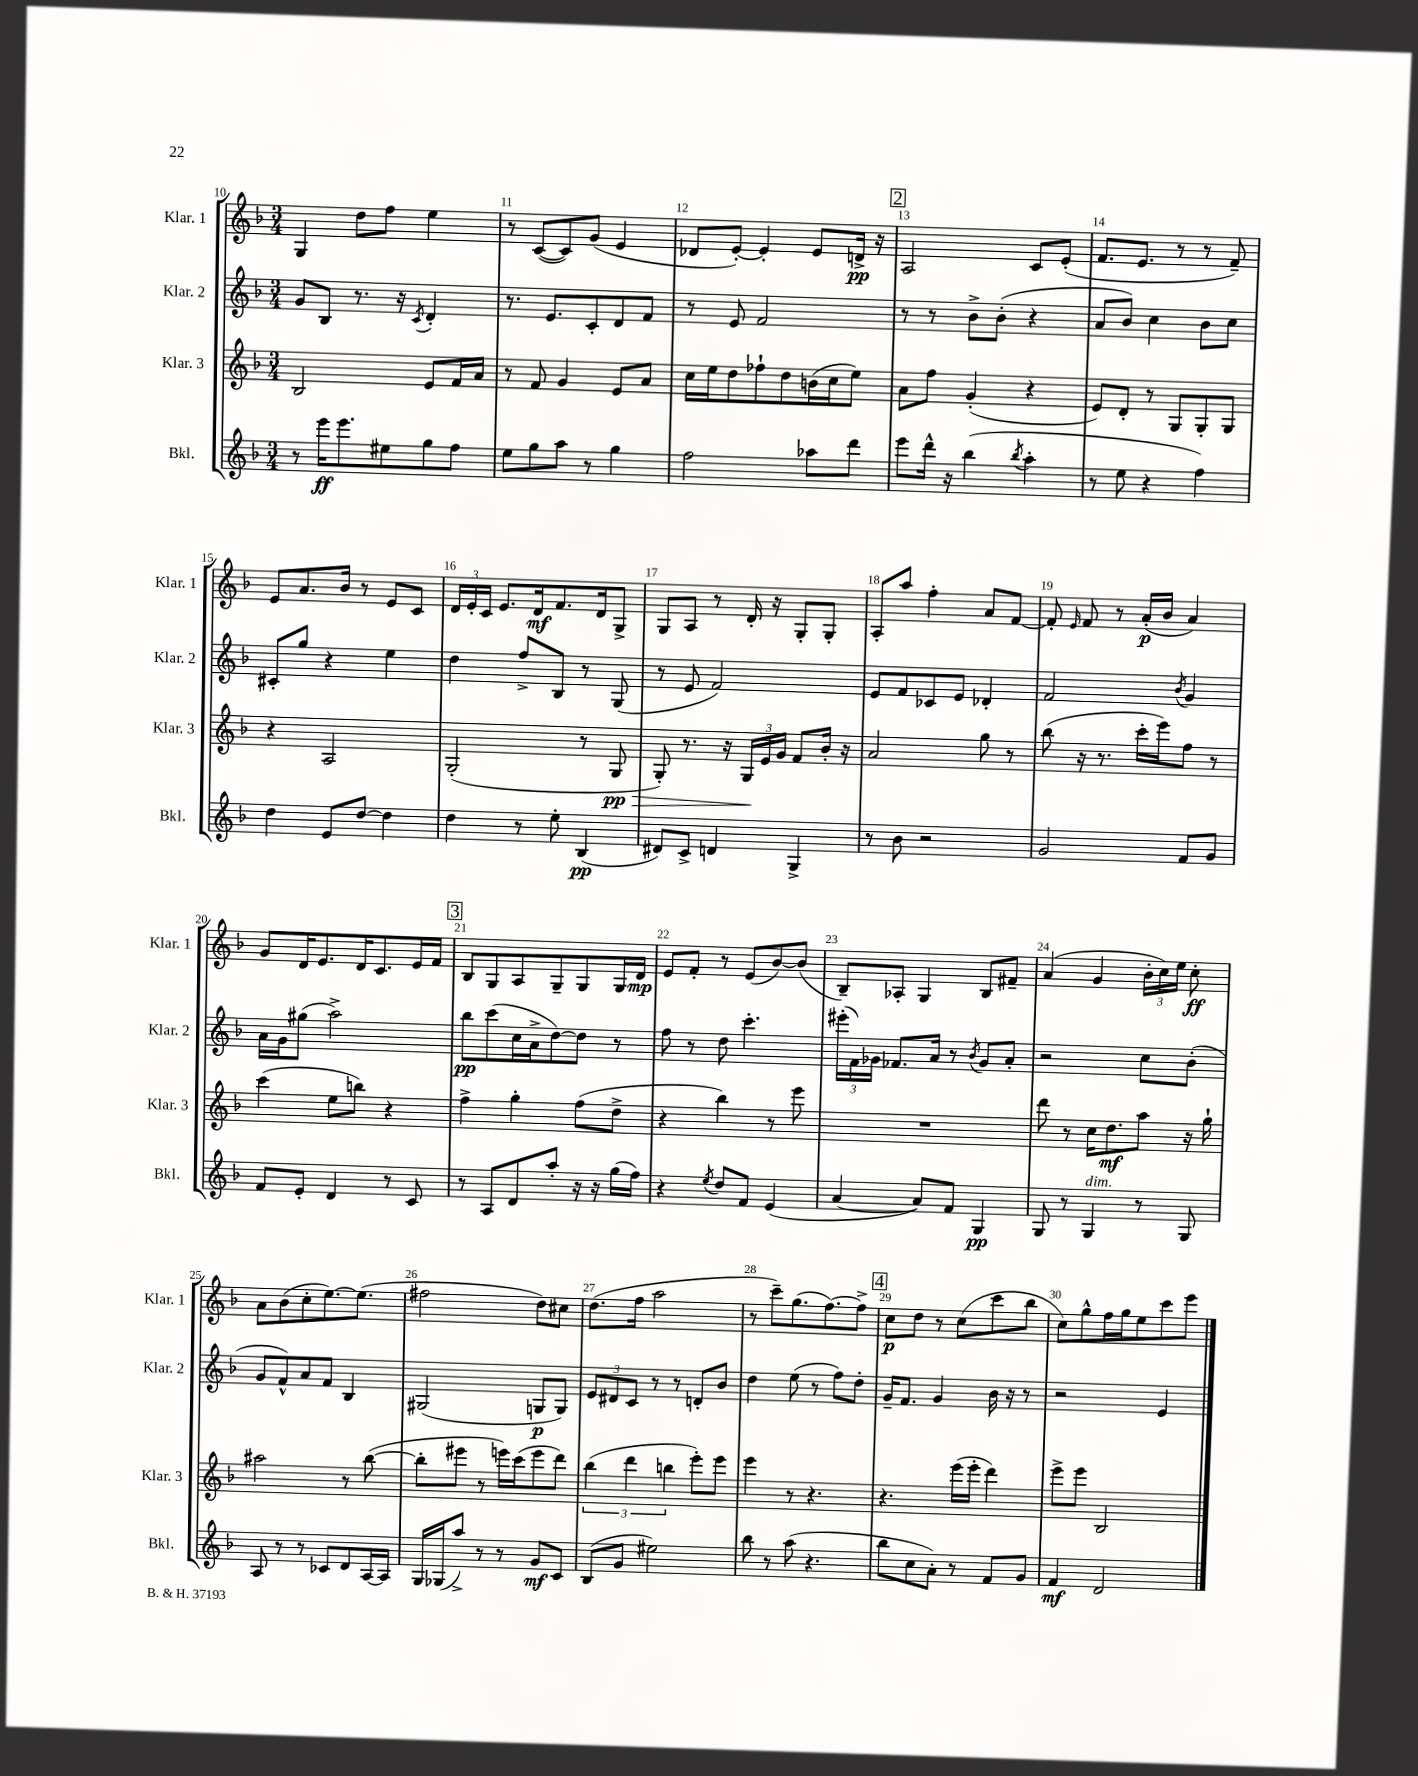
<<
\new StaffGroup <<
\new Staff = "s0" \with { instrumentName = "Klar. 1" shortInstrumentName = "Klar. 1" } {
    \clef treble \key f \major \numericTimeSignature \time 3/4
    \autoBeamOff g4 d''8[ f''8] e''4 |
    r8 c'8[~( c'8) g'8]( e'4 |
    des'8[ e'8]~-.) e'4-. e'8[ d'16]->\pp r16 |
    \mark \markup { \box "2" } a2 c'8[ e'8]-.( |
    f'8.[ e'8.] r8 r8 f'8--) |
    e'8[ a'8. bes'16] r8 e'8[ c'8] |
    \tuplet 3/2 { d'16[ e'16-. c'16] } e'8.[ d'16\mf f'8. d'16 g8]-> |
    g8[ a8] r8 d'16-. r16 g8[-. g8]-. |
    a8[-. a''8] f''4-. a'8[ f'8]~ |
    f'8-. \grace { e'16 } f'8 r8 a'16[-.\p( bes'16] a'4) |
    g'8[ d'16 e'8. d'16 c'8. e'16 f'16] |
    \mark \markup { \box "3" } bes8[ g8 a8 g8-- g8 g16 d'16]\mp |
    e'8[ f'8]-. r8 e'8[( bes'8~) bes'8]( |
    bes8[--) aes8]-. g4 bes8[ fis'8]-- |
    a'4( g'4 \tuplet 3/2 { bes'16[-. c''16) e''16] } c''8-.\ff |
    a'8[ bes'8( c''8-. e''8.~) e''8.]( |
    fis''2 d''8[) cis''8] |
    d''8.[( f''16] a''2 |
    r8 c'''8[--) g''8.( f''8.~) f''8]-> |
    \mark \markup { \box "4" } c''8[\p d''8] r8 c''8[( c'''8 bes''8] |
    c''8[) g''8-^ f''16 g''16 e''8 c'''8 e'''8] \bar "|." |
}
\new Staff = "s1" \with { instrumentName = "Klar. 2" shortInstrumentName = "Klar. 2" } {
    \clef treble \key f \major \numericTimeSignature \time 3/4
    \autoBeamOff g'8[ bes8] r8. r16 \acciaccatura { c'8 } d'4-. |
    r8. e'8.[ c'8-. d'8 f'8] |
    r8 e'8 f'2 |
    \mark \markup { \box "2" } r8 r8 bes'8[-> bes'8]-.( r4 |
    a'8[ bes'8]) c''4 bes'8[ c''8] |
    cis'8[-. g''8] r4 e''4 |
    d''4 f''8[-> bes8] r8 g8( |
    r8 e'8 f'2) |
    e'8[ f'8 ces'8 e'8] des'4-. |
    f'2 \acciaccatura { bes'8 } g'4 |
    a'16[ g'16 gis''8]( a''2->) |
    \mark \markup { \box "3" } bes''8[\pp c'''8( c''16 a'16-> d''8~) d''8] r8 |
    f''8 r8 d''8 c'''4.-. |
    \tuplet 3/2 { eis'''16[-.( f'16) ges'16] } fes'8.[ a'16] r8 \acciaccatura { bes'8 } ges'8[ a'8]-. |
    r2 c''8[ bes'8]-.( |
    g'8[ f'8-^) a'8 f'8] bes4 |
    gis2( g8[\p g8]) |
    \tuplet 3/2 { e'8[ dis'8 c'8] } r8 r8 d'8[-. bes'8] |
    d''4 e''8( r8 f''8[) d''8]-. |
    \mark \markup { \box "4" } g'16[-- f'8.] g'4 bes'16 r16 r8 |
    r2 e'4 \bar "|." |
}
\new Staff = "s2" \with { instrumentName = "Klar. 3" shortInstrumentName = "Klar. 3" } {
    \clef treble \key f \major \numericTimeSignature \time 3/4
    \autoBeamOff bes2 e'8[ f'16 a'16] |
    r8 f'8 g'4 e'8[ a'8] |
    c''16[ e''16 d''8 fes''8-! d''8 b'16( c''16 e''8]) |
    \mark \markup { \box "2" } a'8[ f''8] g'4-.( r4 |
    e'8[) d'8]-. r8 g8[ g8-. g8] |
    r4 a2 |
    g2-.( r8 g8\pp\> |
    g8-.) r8. r16 \tuplet 3/2 { g16[\! e'16 g'16] } f'8[ bes'16]-. r16 |
    a'2 g''8 r8 |
    bes''8( r16 r8. c'''16[-. e'''16) f''8] r8 |
    c'''4( e''8[ b''8]) r4 |
    \mark \markup { \box "3" } f''4-> g''4-. f''8[( d''8]-> |
    r4 bes''4) r8 e'''8 |
    R2. |
    d'''8 r8 c''16[ d''8.\mf a''8] r16 g''16-! |
    ais''2 r8 bes''8~( |
    bes''8[-. eis'''8] r8 e'''16[) c'''16( e'''8 d'''8]) |
    \tuplet 3/2 { bes''4( d'''4 b''4 } e'''8[-.) e'''8] |
    e'''4 r8 r4. |
    \mark \markup { \box "4" } r4. e'''16[( e'''16]-. d'''4) |
    e'''8[-> e'''8] bes2 \bar "|." |
}
\new Staff = "s3" \with { instrumentName = "Bkl." shortInstrumentName = "Bkl." } {
    \clef treble \key f \major \numericTimeSignature \time 3/4
    \autoBeamOff r8 e'''16[\ff e'''8. eis''8 g''8 f''8] |
    e''8[ g''8 a''8] r8 g''4 |
    f''2 aes''8[ d'''8] |
    \mark \markup { \box "2" } e'''8[ d'''16]-^ r16 bes''4( \acciaccatura { bes''8 } a''4-. |
    r8 e''8 r4 f''4) |
    d''4 e'8[ d''8]~ d''4 |
    d''4 r8 e''8-. bes4\pp( |
    dis'8[) c'8]-> d'4 g4-> |
    r8 bes'8 r2 |
    g'2 f'8[ g'8] |
    f'8[ e'8]-. d'4 r8 c'8 |
    \mark \markup { \box "3" } r8 a8[ d'8 a''8]-. r16 r16 g''16[( f''16]) |
    r4 \acciaccatura { e''8 } d''8[ f'8] e'4( |
    a'4~ a'8[) f'8] g4\pp |
    g8 r8 g4^\markup { \italic "dim." } r8 g8 |
    a8 r8 r8 ces'8[ d'8 a16~ a16] |
    g16[ ges16( a''8]->) r8 r8 g'8[\mf c'8] |
    bes8[( g'8] eis''2) |
    bes''8 r8 a''8( r4. |
    \mark \markup { \box "4" } bes''8[ c''8 a'8]-.) r8 f'8[ g'8] |
    f'4\mf d'2 \bar "|." |
}
>>
>>
\layout { \context { \Score currentBarNumber = #10 \override BarNumber.break-visibility = ##(#f #t #t) barNumberVisibility = #all-bar-numbers-visible } }
